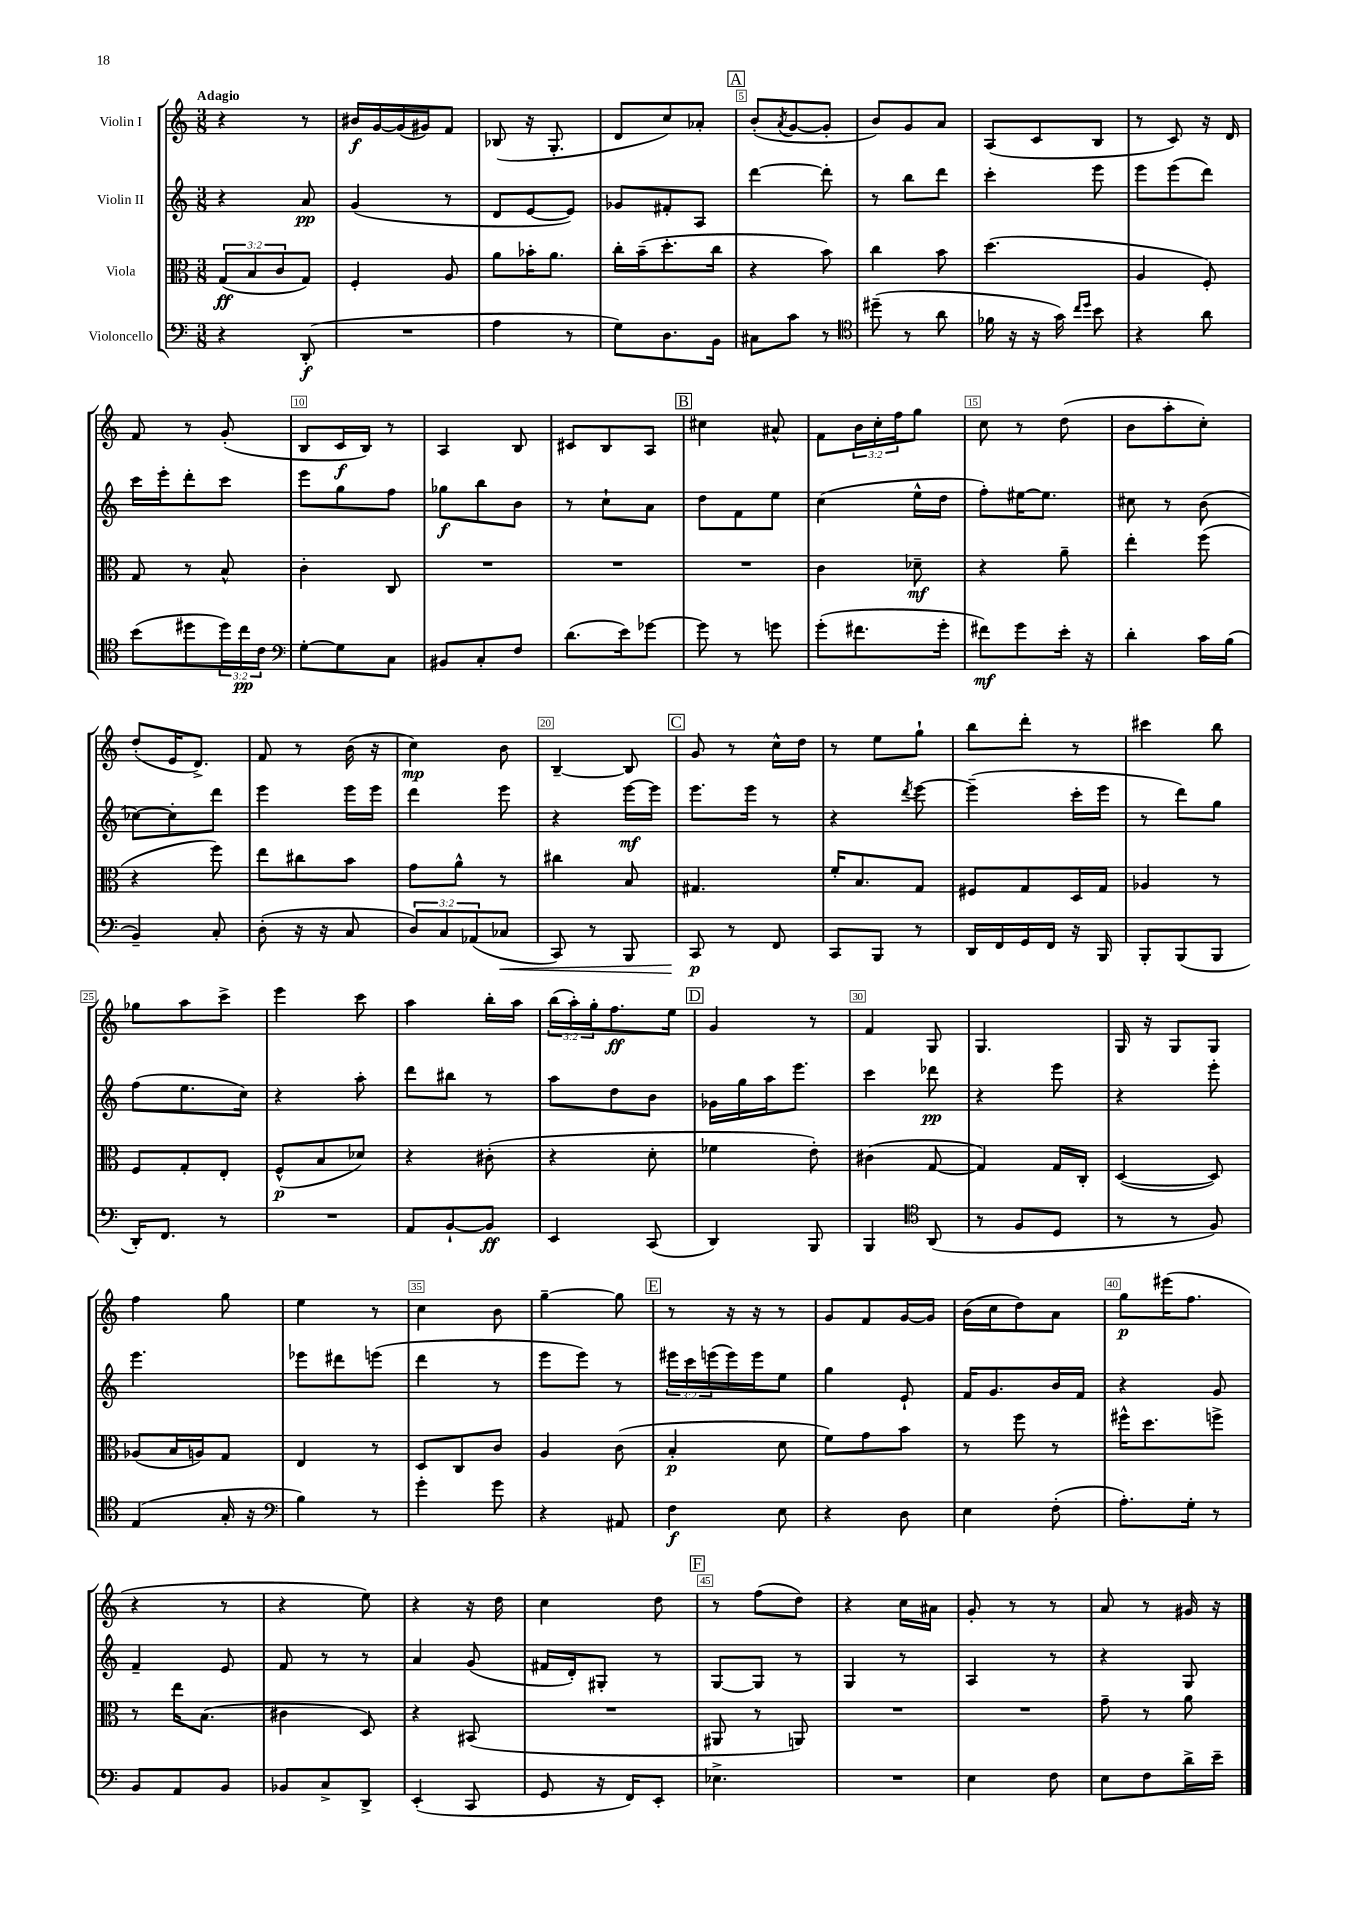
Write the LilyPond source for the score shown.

<<
\new StaffGroup <<
\new Staff = "s0" \with { instrumentName = "Violin I" } {
    \clef treble \key c \major \numericTimeSignature \time 3/8 \override Staff.TupletNumber.text = #tuplet-number::calc-fraction-text \tempo "Adagio"
    r4 r8 |
    bis'16\f g'16~ g'16( gis'16) f'8 |
    bes8( r16 g8.-. |
    d'8 c''8) aes'8-. |
    \mark \markup { \box "A" } b'8-.( \acciaccatura { a'8 } g'8~ g'8-. |
    b'8) g'8 a'8 |
    a8( c'8 b8 |
    r8 c'8) r16 d'16 |
    f'8 r8 g'8-.( |
    b8 c'16\f b16) r8 |
    a4 b8 |
    cis'8 b8 a8 |
    \mark \markup { \box "B" } cis''4 ais'8-^ |
    f'8 \tuplet 3/2 { b'16 c''16-. f''16 } g''8 |
    c''8 r8 d''8( |
    b'8 a''8-. c''8-.) |
    d''8-.( e'16 d'8.->) |
    f'8 r8 b'16( r16 |
    c''4\mp) b'8 |
    b4~-- b8 |
    \mark \markup { \box "C" } g'8 r8 c''16-^ d''16 |
    r8 e''8 g''8-! |
    b''8 d'''8-. r8 |
    cis'''4 b''8 |
    ges''8 a''8 c'''8-> |
    e'''4 c'''8 |
    a''4 b''16-. a''16 |
    \tuplet 3/2 { b''16( a''16-.) g''16-. } f''8.\ff e''16 |
    \mark \markup { \box "D" } g'4 r8 |
    f'4 g8 |
    g4. |
    g16 r16 g8 g8 |
    f''4 g''8 |
    e''4 r8 |
    c''4 b'8 |
    g''4~-- g''8 |
    \mark \markup { \box "E" } r8 r16 r16 r8 |
    g'8 f'8 g'16~ g'16 |
    b'16( c''16 d''8) a'8 |
    g''8\p eis'''16( f''8. |
    r4 r8 |
    r4 e''8) |
    r4 r16 d''16 |
    c''4 d''8 |
    \mark \markup { \box "F" } r8 f''8( d''8) |
    r4 c''16 ais'16 |
    g'8-. r8 r8 |
    a'8 r8 gis'16 r16 \bar "|." |
}
\new Staff = "s1" \with { instrumentName = "Violin II" } {
    \clef treble \key c \major \numericTimeSignature \time 3/8 \override Staff.TupletNumber.text = #tuplet-number::calc-fraction-text
    r4 a'8\pp |
    g'4( r8 |
    d'8 e'8~ e'8) |
    ges'8 fis'8-. a8 |
    \mark \markup { \box "A" } d'''4~ d'''8-. |
    r8 b''8 d'''8 |
    c'''4-. e'''8 |
    e'''8 e'''8( d'''8) |
    c'''16 e'''16-. d'''8-. c'''8 |
    e'''8 g''8 f''8 |
    ges''8\f b''8 b'8 |
    r8 c''8-! a'8 |
    \mark \markup { \box "B" } d''8 f'8 e''8 |
    c''4( e''16-^ d''16 |
    f''8-.) eis''16~ eis''8. |
    cis''8 r8 b'8( |
    ces''8~) ces''8-. d'''8 |
    e'''4 e'''16 e'''16 |
    d'''4 e'''8 |
    r4 e'''16~\mf e'''16 |
    \mark \markup { \box "C" } e'''8. e'''16 r8 |
    r4 \acciaccatura { d'''8 } e'''8~ |
    e'''4--( c'''16-. e'''16 |
    r8 d'''8) g''8 |
    f''8( e''8. c''16) |
    r4 a''8-. |
    d'''8 bis''8 r8 |
    a''8 d''8 b'8 |
    \mark \markup { \box "D" } ges'16 g''16 a''16 e'''8. |
    c'''4 des'''8\pp |
    r4 e'''8 |
    r4 e'''8-. |
    e'''4. |
    ees'''8 dis'''8 e'''8( |
    d'''4 r8 |
    e'''8 e'''8) r8 |
    \mark \markup { \box "E" } \tuplet 3/2 { eis'''16 c'''16 e'''16( } e'''16) e'''16 e''8 |
    g''4 e'8-! |
    f'16 g'8. b'16 f'16 |
    r4 g'8 |
    f'4-- e'8 |
    f'8 r8 r8 |
    a'4 g'8( |
    fis'16 d'16-.) gis8-. r8 |
    \mark \markup { \box "F" } g8~ g8 r8 |
    g4 r8 |
    a4 r8 |
    r4 g8 \bar "|." |
}
\new Staff = "s2" \with { instrumentName = "Viola" } {
    \clef alto \key c \major \numericTimeSignature \time 3/8 \override Staff.TupletNumber.text = #tuplet-number::calc-fraction-text
    \tuplet 3/2 { g8\ff( b8 c'8 } g8) |
    f4-. a8 |
    a'8 bes'16-. a'8. |
    c''16-. b'16--( d''8.-. c''16 |
    \mark \markup { \box "A" } r4 b'8) |
    c''4 b'8 |
    d''4.( |
    a4 f8-.) |
    g8 r8 b8-^ |
    c'4-. c8 |
    R4. |
    R4. |
    \mark \markup { \box "B" } R4. |
    c'4 des'8--\mf |
    r4 a'8-- |
    e''4-. f''8( |
    r4 f''8) |
    e''8 cis''8 b'8 |
    g'8 a'8-^ r8 |
    cis''4 b8 |
    \mark \markup { \box "C" } gis4. |
    f'16-. b8. g8 |
    fis8 g8 d16 g16 |
    aes4 r8 |
    f8 g8-. e8-. |
    f8-^\p( b8 des'8) |
    r4 cis'8-.( |
    r4 d'8-. |
    \mark \markup { \box "D" } fes'4 e'8-.) |
    cis'4( g8~ |
    g4) g16 c16-. |
    d4~( d8) |
    aes8( b16 a16) g8 |
    e4 r8 |
    d8 c8 c'8 |
    a4 c'8( |
    \mark \markup { \box "E" } b4-.\p d'8 |
    f'8) g'8 b'8 |
    r8 f''8 r8 |
    fis''16-^ d''8. f''8-> |
    r8 e''16 b8.( |
    cis'4 d8) |
    r4 bis,8( |
    R4. |
    \mark \markup { \box "F" } ais,8 r8 a,8) |
    R4. |
    R4. |
    g'8-- r8 a'8 \bar "|." |
}
\new Staff = "s3" \with { instrumentName = "Violoncello" } {
    \clef bass \key c \major \numericTimeSignature \time 3/8 \override Staff.TupletNumber.text = #tuplet-number::calc-fraction-text
    r4 d,8-.\f( |
    R4. |
    a4 r8 |
    g8) d8. b,16 |
    \mark \markup { \box "A" } cis8 c'8 r8 |
    \clef tenor dis''8--( r8 a'8 |
    fes'16 r16 r16 g'16) \grace { c''16 d''16 } b'8 |
    r4 a'8 |
    b'8( dis''8 \tuplet 3/2 { dis''16) c''16\pp c'16 } |
    \clef bass g8~-. g8 c8 |
    bis,8 c8-. f8 |
    d'8.( e'16) ges'8~ |
    \mark \markup { \box "B" } ges'8 r8 g'8 |
    g'8-.( fis'8. g'16-. |
    fis'8\mf) g'8 e'16-. r16 |
    d'4-. c'16 b16( |
    b,4--) c8-. |
    d8-.( r16 r16 c8 |
    \tuplet 3/2 { d8) c8 aes,8( } ces8\< |
    c,8) r8 b,,8 |
    \mark \markup { \box "C" } c,8\p\! r8 f,8 |
    c,8 b,,8 r8 |
    d,16 f,16 g,16 f,16 r16 b,,16 |
    b,,8-. b,,8( b,,8 |
    d,16-.) f,8. r8 |
    R4. |
    a,8 b,8~-! b,8\ff |
    e,4 c,8( |
    \mark \markup { \box "D" } d,4) b,,8 |
    b,,4 \clef tenor a,8( |
    r8 f8 d8 |
    r8 r8 f8) |
    e4( g16-. r16 |
    \clef bass b4) r8 |
    g'4-. g'8 |
    r4 ais,8 |
    \mark \markup { \box "E" } f4\f e8 |
    r4 d8 |
    e4 f8-.( |
    a8.-.) g16-. r8 |
    b,8 a,8 b,8 |
    bes,8 c8-> d,8-> |
    e,4-.( c,8 |
    g,8 r16 f,16) e,8-. |
    \mark \markup { \box "F" } ees4.-> |
    R4. |
    e4 f8 |
    e8 f8 d'16-> e'16-- \bar "|." |
}
>>
>>
\layout { \context { \Score \override BarNumber.break-visibility = ##(#f #t #t) barNumberVisibility = #(every-nth-bar-number-visible 5) \override BarNumber.stencil = #(make-stencil-boxer 0.1 0.3 ly:text-interface::print) } }
